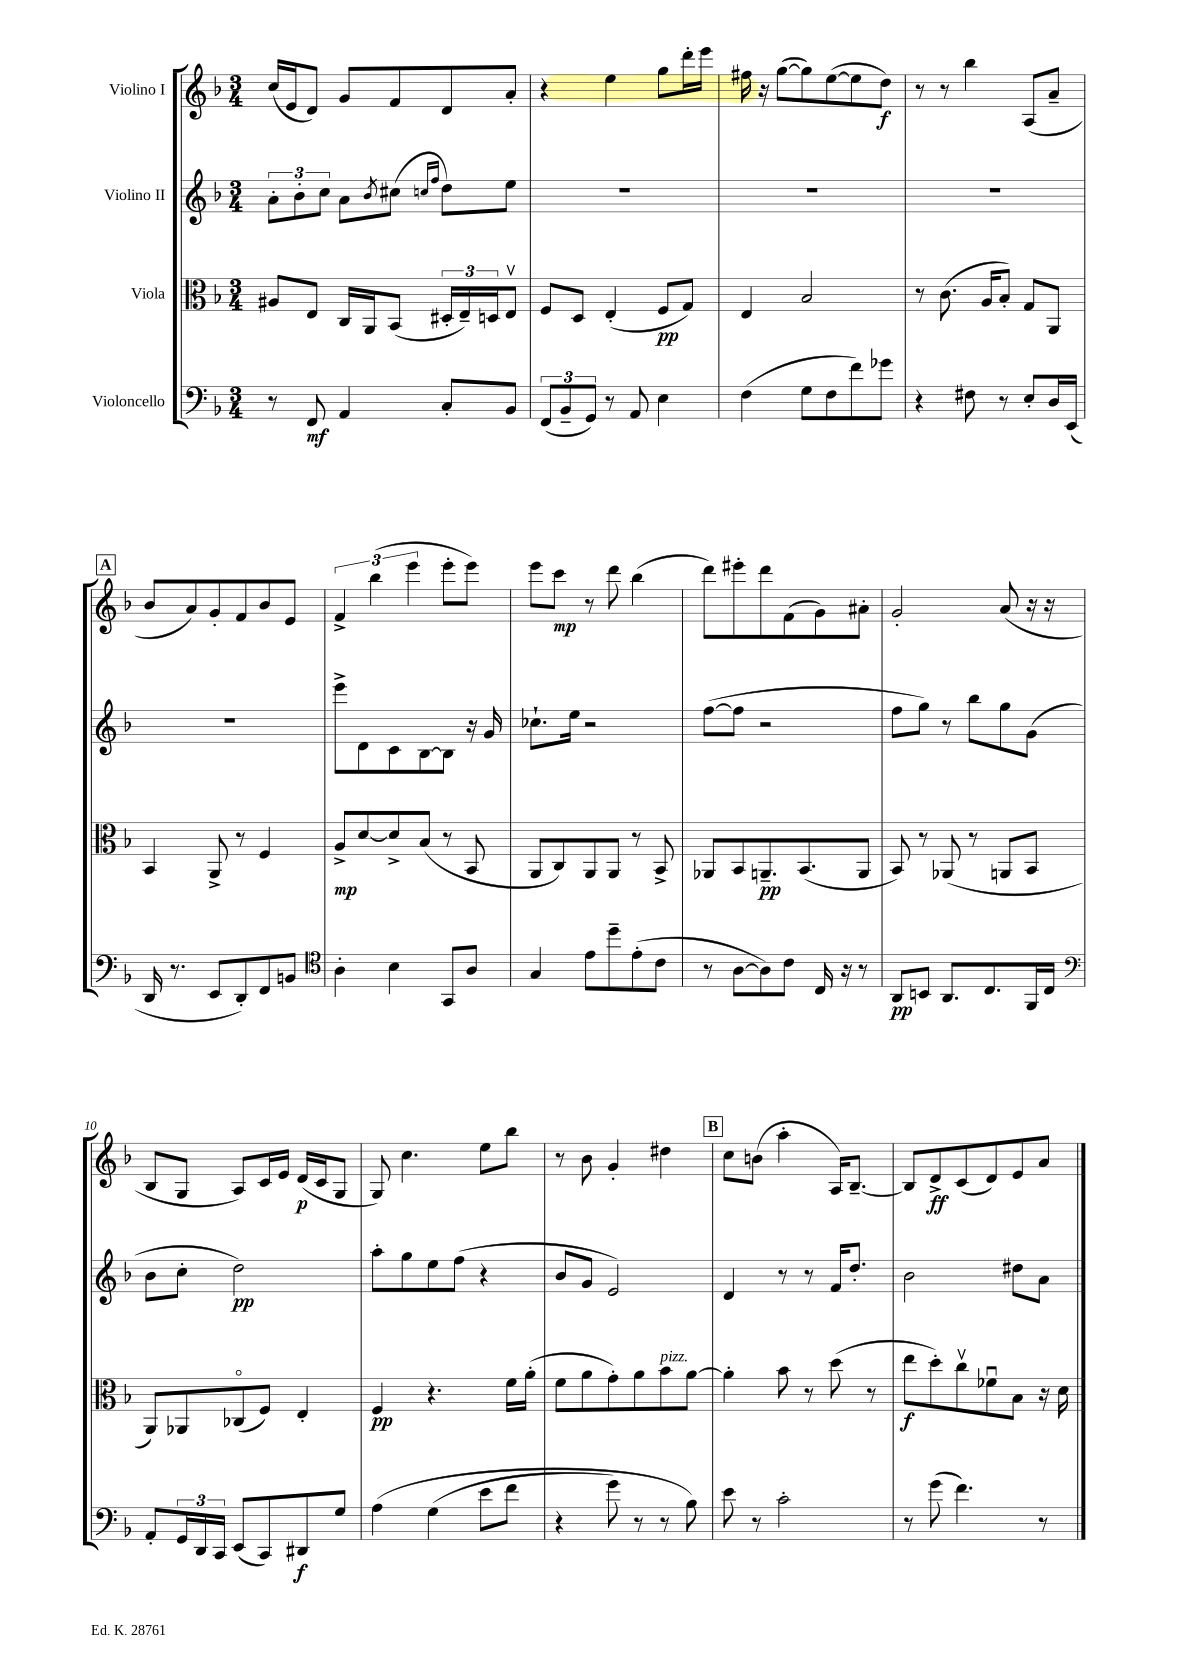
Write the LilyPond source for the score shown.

<<
\new StaffGroup <<
\new Staff = "s0" \with { instrumentName = "Violino I" } {
    \clef treble \key f \major \numericTimeSignature \time 3/4
    c''16( e'16 d'8) g'8 f'8 d'8 a'8-. |
    r4 e''4 g''8 d'''16-. e'''16 |
    fis''16 r16 g''8~( g''8) e''8~( e''8 d''8\f) |
    r8 r8 bes''4 a8( a'8-- |
    \mark \markup { \box "A" } bes'8 a'8) g'8-. f'8 bes'8 e'8 |
    \tuplet 3/2 { f'4-> bes''4( e'''4 } e'''8-. e'''8) |
    e'''8 c'''8\mp r8 d'''8 bes''4( |
    d'''8) eis'''8-. d'''8 f'8( g'8) ais'8-. |
    g'2-. a'8( r16 r16 |
    bes8 g8 a8) c'16 e'16 d'16\p( c'16 g8 |
    g8) c''4. e''8 bes''8 |
    r8 bes'8 g'4-. dis''4 |
    \mark \markup { \box "B" } c''8 b'8( a''4-. a16) bes8.~-- |
    bes8 d'8->\ff c'8( d'8) e'8 a'8 \bar "|." |
}
\new Staff = "s1" \with { instrumentName = "Violino II" } {
    \clef treble \key f \major \numericTimeSignature \time 3/4
    \tuplet 3/2 { a'8-. bes'8-. c''8 } a'8 \acciaccatura { bes'8 } cis''8( \grace { c''16 f''16 } d''8) e''8 |
    R2. |
    R2. |
    R2. |
    \mark \markup { \box "A" } R2. |
    e'''8-> d'8 c'8 bes8~ bes8 r16 g'16 |
    ces''8.-! e''16 r2 |
    f''8~( f''8 r2 |
    f''8 g''8) r8 bes''8 g''8 g'8( |
    bes'8 c''8-. d''2\pp) |
    a''8-. g''8 e''8 f''8( r4 |
    bes'8 g'8 e'2) |
    \mark \markup { \box "B" } d'4 r8 r8 f'16 d''8.-. |
    bes'2 dis''8 a'8 \bar "|." |
}
\new Staff = "s2" \with { instrumentName = "Viola" } {
    \clef alto \key f \major \numericTimeSignature \time 3/4
    ais8 e8 c16 a,16 bes,8( \tuplet 3/2 { dis16-. e16--) d16 } e8\upbow |
    f8 d8 e4-.( f8\pp g8) |
    e4 bes2 |
    r8 c'8.( a16 bes8-.) g8 a,8 |
    \mark \markup { \box "A" } bes,4 a,8-> r8 f4 |
    a8->\mp d'8~ d'8-> bes8( r8 bes,8 |
    a,8 c8) a,8 a,8 r8 bes,8-> |
    aes,8 bes,8 a,8.--\pp bes,8.( a,8 |
    bes,8) r8 aes,8( r8 a,8 bes,8 |
    a,8) aes,8 ces8\flageolet( f8) e4-. |
    f4\pp r4. f'16 a'16-.( |
    f'8 a'8 g'8-.) a'8 bes'8^\markup { \italic "pizz." } a'8~ |
    \mark \markup { \box "B" } a'4-. bes'8 r8 d''8( r8 |
    e''8\f d''8-.) c''8\upbow fes'8\downbow bes8 r16 d'16 \bar "|." |
}
\new Staff = "s3" \with { instrumentName = "Violoncello" } {
    \clef bass \key f \major \numericTimeSignature \time 3/4
    r8 f,8\mf a,4 c8-. bes,8 |
    \tuplet 3/2 { f,8( bes,8-- g,8) } r8 a,8 e4 |
    f4( g8 f8 f'8) ges'8 |
    r4 fis8 r8 e8-. d16 e,16( |
    \mark \markup { \box "A" } d,16 r8. e,8 d,8-.) f,8 b,8 |
    \clef tenor a4-. bes4 g,8 a8 |
    g4 e'8 d''8-- e'8-.( c'8 |
    r8 a8~ a8) c'8 c16 r16 r8 |
    a,8\pp b,8 a,8. c8. f,16 c16 |
    \clef bass a,8-. \tuplet 3/2 { g,16 d,16 c,16 } e,8( c,8) dis,8\f g8 |
    a4\( g4( e'8 f'8 |
    r4 g'8) r8 r8 bes8\) |
    \mark \markup { \box "B" } e'8 r8 c'2-. |
    r8 g'8( f'4.) r8 \bar "|." |
}
>>
>>
